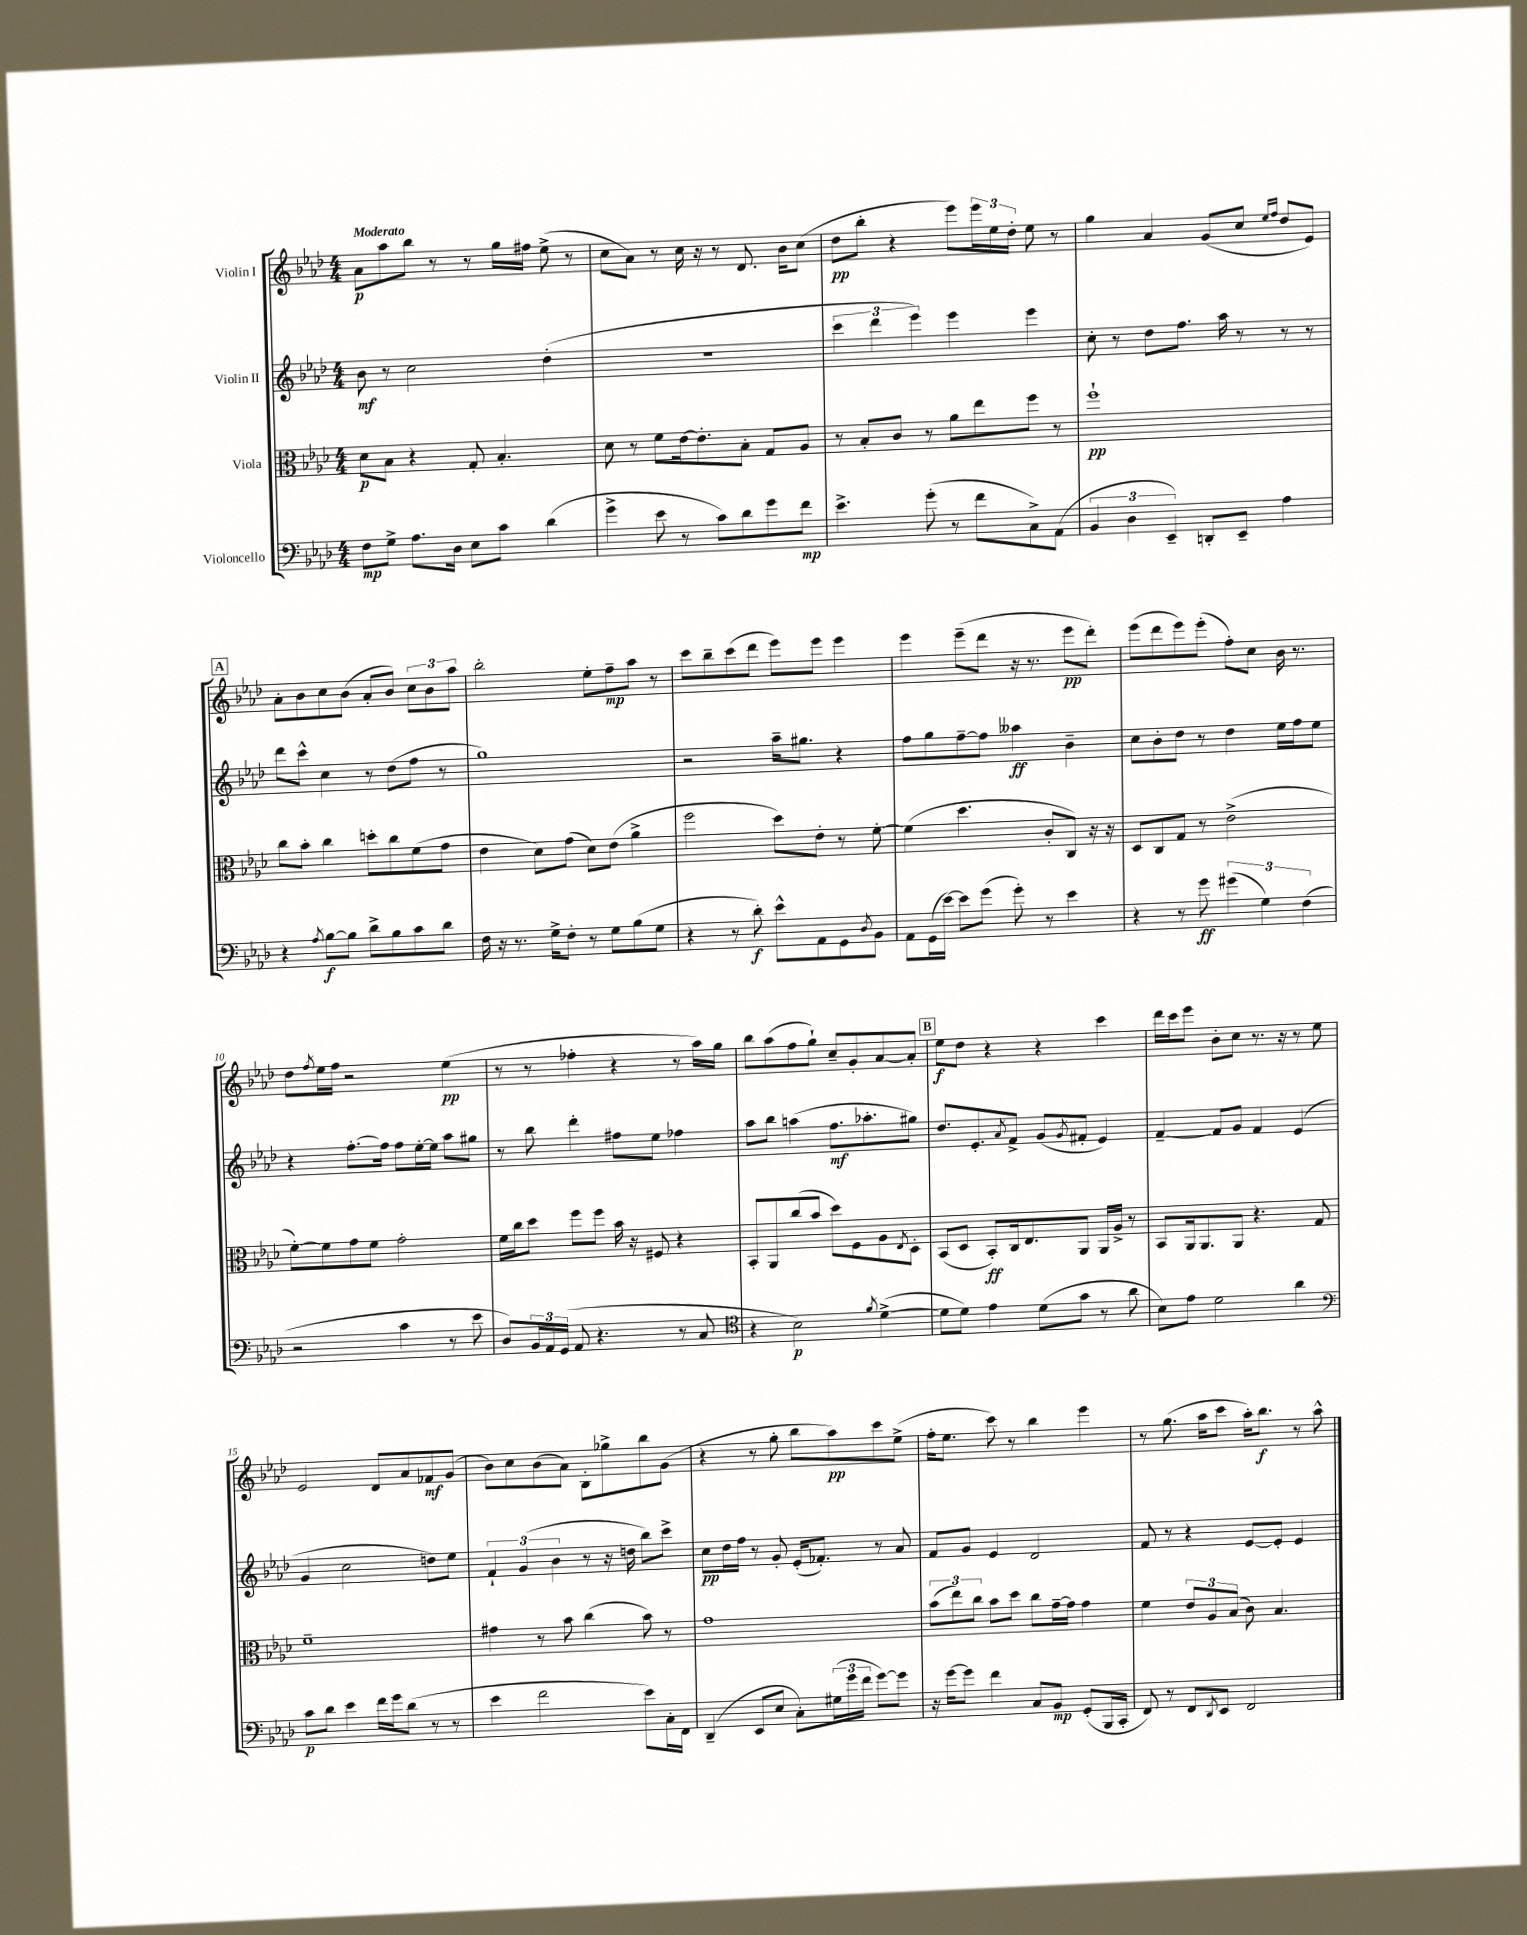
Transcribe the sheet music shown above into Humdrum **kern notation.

**kern	**kern	**kern	**kern
*staff4	*staff3	*staff2	*staff1
*clefF4	*clefC3	*clefG2	*clefG2
*k[b-e-a-d-]	*k[b-e-a-d-]	*k[b-e-a-d-]	*k[b-e-a-d-]
*M4/4	*M4/4	*M4/4	*M4/4
8F	8d-	8b-	8a-
8G^	8B-	8r	8aa-
8.A-	4r	2cc	8bb-
.	.	.	8r
16D-	.	.	.
8E-	8G'	.	8r
8c	4.B-'	.	16gg
.	.	.	16ff#
(4d-	.	(4dd-'	(8ee-^
.	.	.	8r
=	=	=	=
4g^	8d-	1r	8cc
.	8r	.	8a-)
8e-	8f	.	8r
8r	[16e-	.	16cc
.	8.e-']	.	16r
8c)	.	.	8r
8d-	8B-'	.	8.d-
8g	8G	.	.
.	.	.	16b-
8f	8A-	.	(8cc
=	=	=	=
4.e-^	8r	6ccc	8dd-
.	8B-'	.	8bb-'
.	.	6ddd-	.
.	8c	.	4r
.	.	6eee-)	.
(8g'	8r	.	.
8r	8a-	4eee-	8eee-)
8f	8ee-	.	24eee-
.	.	.	24ee-
.	.	.	24dd-'
8C^)	8ff	4eee-	8ee-
(8AA-	8r	.	8r
=	=	=	=
6BB-	1ff`	8cc'	4gg
.	.	8r	.
6D-	.	.	.
.	.	8dd-	4a-
6EE-~)	.	.	.
.	.	8.ff	.
8DD'	.	.	(8g
.	.	16aa-	.
8EE-~	.	8r	8cc
.	.	.	16qqee-
.	.	.	16qqff
4A-	.	8r	8dd-
.	.	8r	8e-)
=	=	=	=
4r	8cc	8ddd-	8a-'
.	8b-'	8ccc^^	8b-
8qA-	.	.	.
[8B-	4cc	4cc	8cc
8B-]	.	.	(8b-
8d-^	8dd'	8r	8a-'
8B-	8cc	(8dd-	8b-)
8c	(8f	8ff	12cc
.	.	.	12b-
8d-	8g	8r	.
.	.	.	12aa-
=	=	=	=
16F	4e-	1gg)	2bb-'
16r	.	.	.
8.r	.	.	.
.	8d-)	.	.
16G^	.	.	.
8F'	(8g	.	.
8r	8d-)	.	8ee-'
8G	(8e-	.	8ff~
(8B-	4a-^	.	8aa-
8G	.	.	8r
=	=	=	=
4r	2ff	2r	8ccc
.	.	.	8bb-~
8r	.	.	(8ccc
8d-')	.	.	8ddd-
8e-^^	8dd-)	16aa-~	8eee-)
.	.	8.gg#	.
8AA-	8e-'	.	8eee-
8GG	8r	4r	4eee-
8qD-	.	.	.
8BB-	[8f'	.	.
=	=	=	=
8AA-	(4f]	8ff	4eee-
(16GG	.	8gg	.
[16e-)	.	.	.
8e-]	4.dd-	[8ff~	(8eee-~
(8g	.	8ff]	8ddd-
8g')	.	4aa--	16r
.	.	.	8.r
8r	8c'	.	.
4e-	8C)	4b-~	8eee-
.	16r	.	8ddd-')
.	16r	.	.
=	=	=	=
4r	8D-	8cc	(8eee-
.	8C	8b-'	8ddd-
8r	8G	8dd-	8eee-)
8g	8r	8r	(8eee-'
(6g#	(2e-^	4dd-	8ff')
.	.	.	8cc
6G)	.	.	.
.	.	16ee-	16b-
.	.	16ff	8.r
(6F	.	.	.
.	.	8ee-	.
=	=	=	=
2r	[8f')	4r	8dd-
.	.	.	8qff
.	8f]	.	16ee-
.	.	.	16ff
.	8g	[8.ff'	2r
.	8f	.	.
.	.	16ff]	.
4c	2g'	8ff	.
.	.	[16ee-'	.
.	.	16ee-]	.
8r	.	8aa-	(4ee-
8e-	.	8gg#	.
=	=	=	=
8D-)	16f	8r	8r
.	16cc	.	.
24BB-	8dd-	8bb-	8r
24AA-	.	.	.
(24GG	.	.	.
8AA-	8ff	4ddd-'	4ff-'
4.r	8ff	.	.
.	16b-	8ff#	4r
.	16r	.	.
.	8F#	8ee-	.
8r	4r	4ff-	8r
8C	.	.	16aa-)
.	.	.	16gg
=	=	=	=
*clefC4	*	*	*
4r	8BB-'	8aa-	8bb-
.	8AA-	8bb-	(8aa-
2B-)	(8cc	(4aa	8ff
.	8b-	.	8gg`)
.	8dd-)	8.ff	8cc~
.	8F	.	8g'
.	.	8.aa-'	.
8qf	.	.	.
([4d-^	8A-	.	[8a-
.	8qE-	.	.
.	8D-'	8gg#)	8a-']
=	=	=	=
8d-]	(8BB-	8.dd-	8ee-
8d-)	8D-	.	8dd-
.	.	8.e-'	.
4e-	8BB-')	.	4r
.	.	8qa-	.
.	16C	8f^	.
.	8.E-	.	.
(8d-	.	(8g	4r
.	.	8qg	.
8g	8AA-	8f#'	.
8r	16AA-	4e-)	4ccc
.	16A-^	.	.
8a-	8r	.	.
=	=	=	=
8B-)	8BB-	[4f~	16ddd-
.	.	.	16ccc
8e-	16AA-	.	8eee-
.	8.AA-	.	.
2d-	.	8f]	8b-'
.	8AA-	8g	8cc
.	4.r	4f	8.r
.	.	.	16r
4a-	.	(4e-	8r
.	8G	.	8ee-
=	=	=	=
*clefF4	*	*	*
8c	1f~	4g	2e-
8d-	.	.	.
4e-	.	2cc	.
16f	.	.	8d-
16g	.	.	.
(8d-	.	.	8a-
8r	.	8dd)	8f-
8r	.	8ee-	(8g
=	=	=	=
4e-	4g#	6f`	8b-)
.	.	.	8cc
.	.	(6g	.
2f	8r	.	(8b-
.	.	6b-	.
.	8b-	.	8a-)
.	(4cc	8r	8B-'
.	.	16r	8gg-^
.	.	16dd	.
8e-)	8b-)	8bb-)	8bb-
16C'	8r	8ccc^	(8g
16FF	.	.	.
=	=	=	=
(4DD-~	1g	8cc	4r
.	.	16dd-	.
.	.	16ff	.
8EE-	.	8r	8r
8E-	.	8g'	8gg'
8C')	.	(16e-'	8bb-
.	.	8.f-')	.
(24G#	.	.	8aa-)
24g	.	.	.
24f	.	.	.
[8g)	.	8r	8ccc
8g]	.	8a-	(8ee-^
=	=	=	=
16r	(12b-	8f	16ff'
[16g	.	.	8.ee-
.	12ee-)	.	.
8g]	.	8g	.
.	12cc	.	.
4f	8b-	4e-	8ccc)
.	8dd-	.	8r
8C	8cc	2d-	4bb-
8BB-	[16g~	.	.
.	16g]	.	.
(8GG'	4g	.	4eee-
16BBB-	.	.	.
16CC'	.	.	.
=	=	=	=
8FF)	4f	8f	8r
8r	.	8r	(8.gg
8FF	12e-	4r	.
.	.	.	16aa-
.	12A-	.	.
8qDD-	.	.	.
8EE-	.	.	8ccc
.	(12B-	.	.
2FF	8c)	[8e-	16aa-')
.	.	.	8.bb-
.	4.B-	8e-']	.
.	.	4e-	8r
.	.	.	8aa-^^
==	==	==	==
*-	*-	*-	*-
